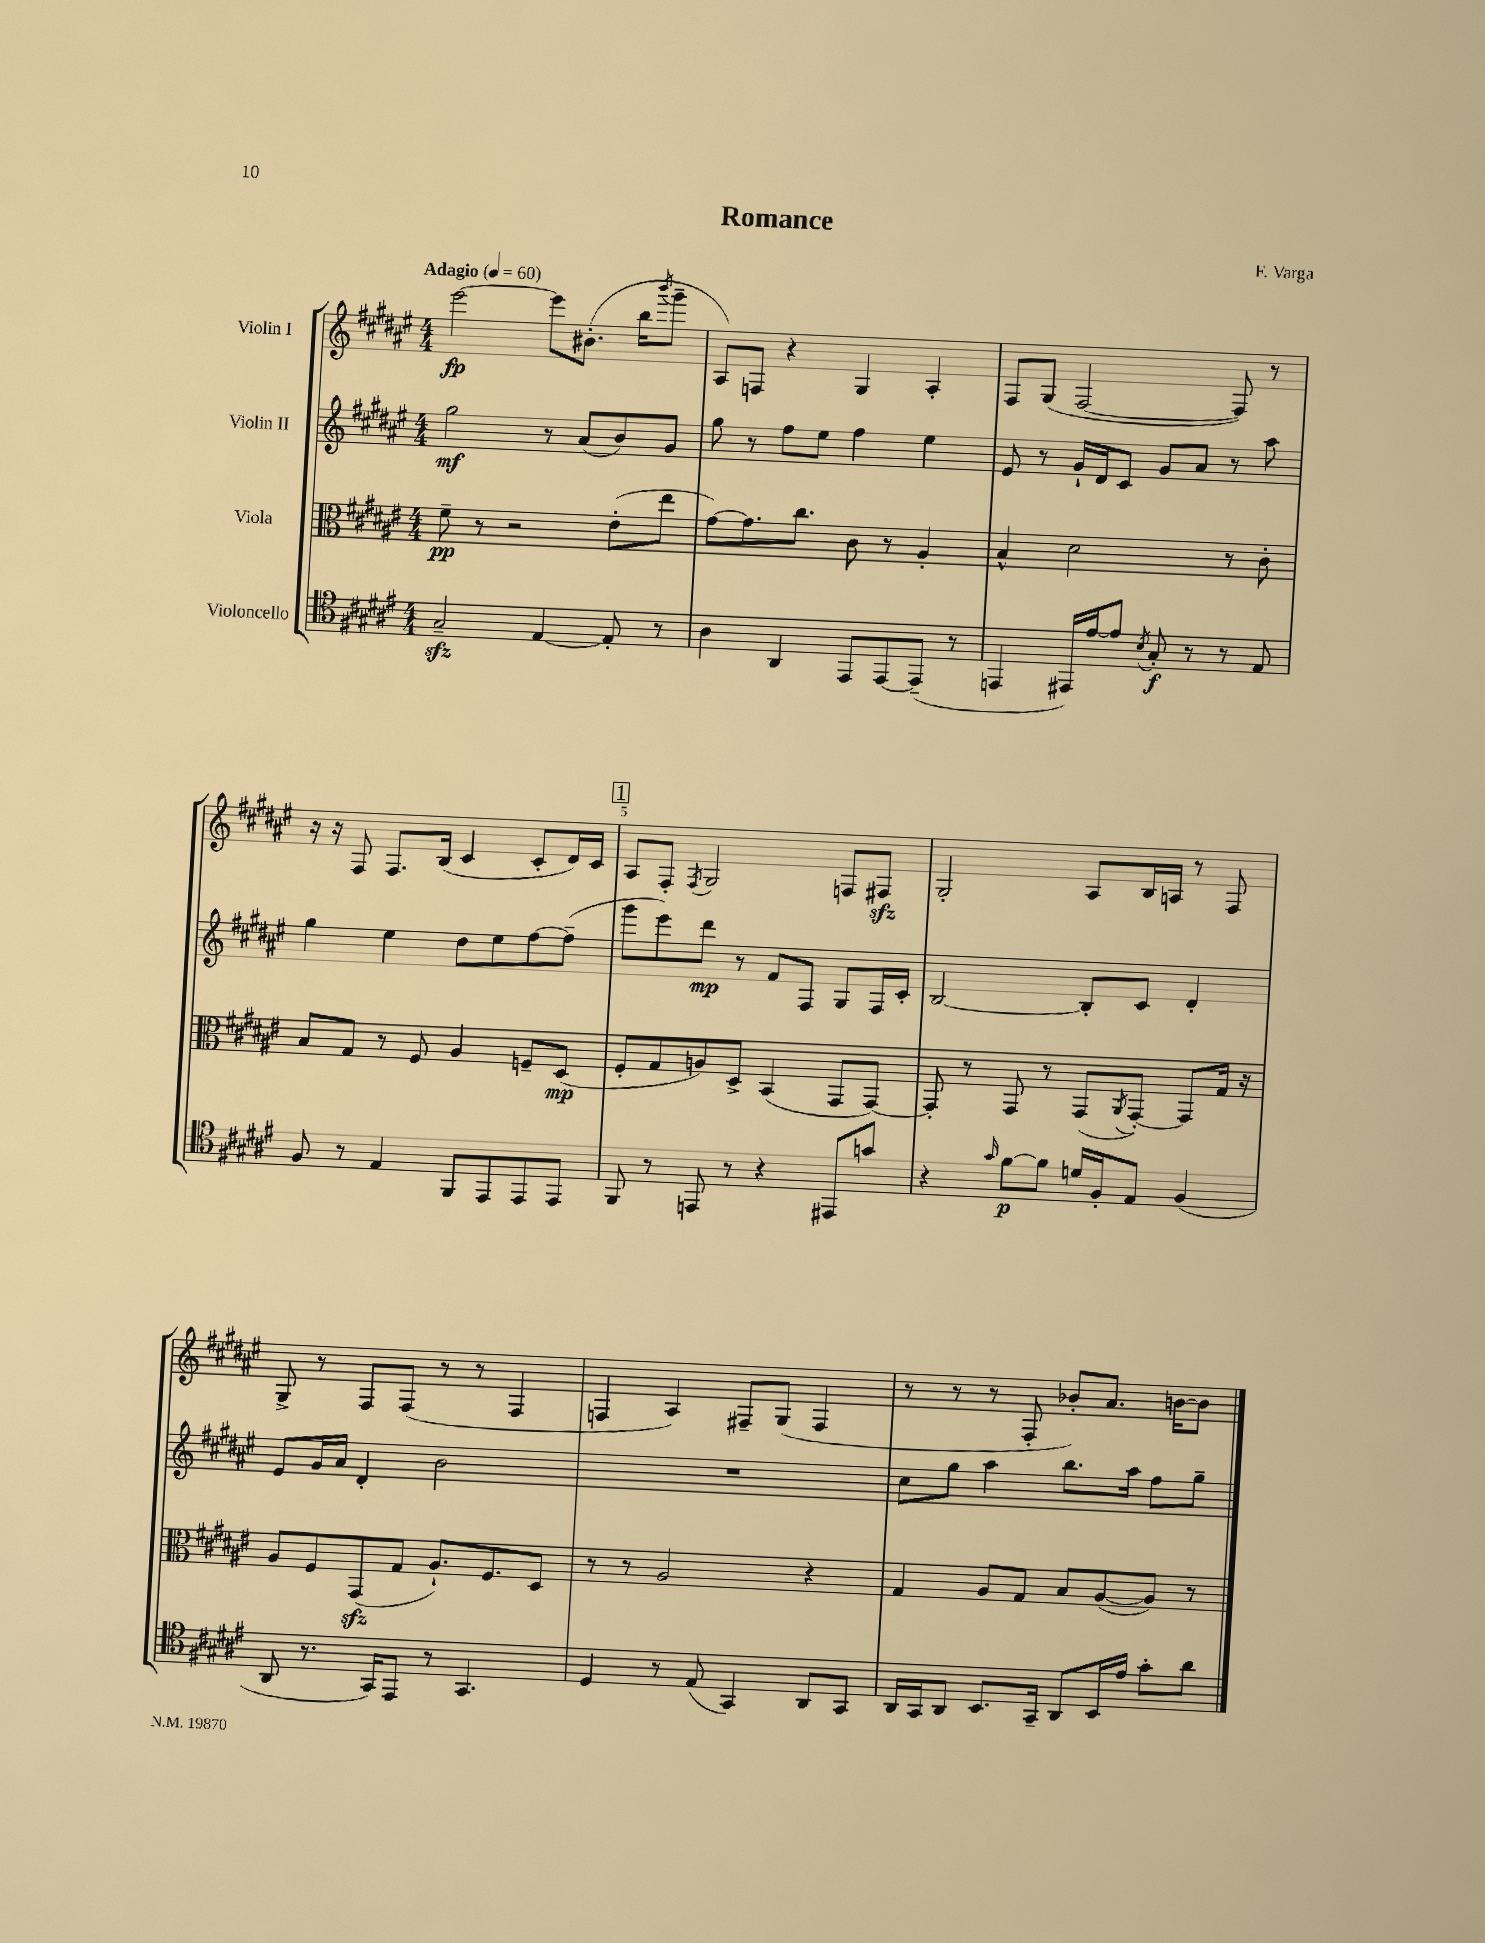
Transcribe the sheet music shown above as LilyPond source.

\header { title = "Romance" composer = "F. Varga" }
<<
\new StaffGroup <<
\new Staff = "s0" \with { instrumentName = "Violin I" } {
    \clef treble \key fis \major \numericTimeSignature \time 4/4 \tempo "Adagio" 4 = 60
    eis'''2~\fp eis'''8 bis'8.-.( b''16 \acciaccatura { b'''8 } gis'''8-- |
    ais8) f8 r4 gis4 ais4-. |
    fis8 gis8( fis2~ fis8) r8 |
    r16 r16 fis8 fis8. b16( cis'4 cis'8-. dis'16) cis'16 |
    \mark \markup { \box "1" } ais8 fis8-. \acciaccatura { fis8 } gis2 f8 fis8\sfz |
    gis2-. ais8 b16 a16 r8 fis8 |
    gis8-> r8 fis8 fis8( r8 r8 fis4 |
    f4 ais4) fis8-- gis8( fis4 |
    r8 r8 r8 fis8-. bes'8-.) ais'8. b'16~ b'8 \bar "|." |
}
\new Staff = "s1" \with { instrumentName = "Violin II" } {
    \clef treble \key fis \major \numericTimeSignature \time 4/4
    gis''2\mf r8 ais'8( b'8) gis'8 |
    gis''8 r8 fis''8 eis''8 fis''4 eis''4 |
    eis'8 r8 gis'16-! dis'16 cis'8 gis'8 ais'8 r8 ais''8 |
    gis''4 eis''4 dis''8 eis''8 fis''8~ fis''8--( |
    \mark \markup { \box "1" } gis'''8 eis'''8) dis'''8\mp r8 fis'8 fis8 gis8 fis16 cis'16-. |
    b2~ b8-. cis'8 dis'4-. |
    eis'8 gis'16 ais'16 dis'4-. b'2 |
    R1 |
    cis''8 gis''8 ais''4 b''8. ais''16 fis''8 gis''8-- \bar "|." |
}
\new Staff = "s2" \with { instrumentName = "Viola" } {
    \clef alto \key fis \major \numericTimeSignature \time 4/4
    fis'8--\pp r8 r2 eis'8-.( eis''8 |
    gis'8~) gis'8. cis''8. cis'8 r8 ais4-. |
    b4-^ dis'2 r8 cis'8-. |
    b8 gis8 r8 fis8 ais4 f8-- dis8\mp( |
    \mark \markup { \box "1" } fis8-. gis8 a8) dis8-> b,4( gis,8 gis,8~) |
    gis,8-. r8 gis,8 r8 gis,8( \acciaccatura { ais,8 } gis,8~-.) gis,8 gis16 r16 |
    ais8 fis8 gis,8\sfz( gis8 ais8.-!) fis8. dis8 |
    r8 r8 ais2 r4 |
    gis4 ais8 gis8 b8 ais8~( ais8) r8 \bar "|." |
}
\new Staff = "s3" \with { instrumentName = "Violoncello" } {
    \clef tenor \key fis \major \numericTimeSignature \time 4/4
    gis2--\sfz eis4~ eis8-. r8 |
    ais4 ais,4 eis,8 eis,8~ eis,8--( r8 |
    e,4 eis,16) eis'16~ eis'8 \acciaccatura { b8 } gis8-.\f r8 r8 eis8 |
    fis8 r8 eis4 fis,8 eis,8 eis,8 eis,8 |
    \mark \markup { \box "1" } fis,8 r8 e,8 r8 r4 eis,8 g'8 |
    r4 \grace { gis'16 } fis'8~\p fis'8 d'16 fis16-. eis8 fis4( |
    ais,8 r8. gis,16) eis,8 r8 gis,4. |
    dis4 r8 eis8( gis,4) ais,8 gis,8 |
    ais,16 gis,16 ais,8 b,8. gis,16-- ais,8 b,16 eis'16 gis'8-. ais'8 \bar "|." |
}
>>
>>
\layout { \context { \Score \override BarNumber.break-visibility = ##(#f #t #t) barNumberVisibility = #(every-nth-bar-number-visible 5) } }
